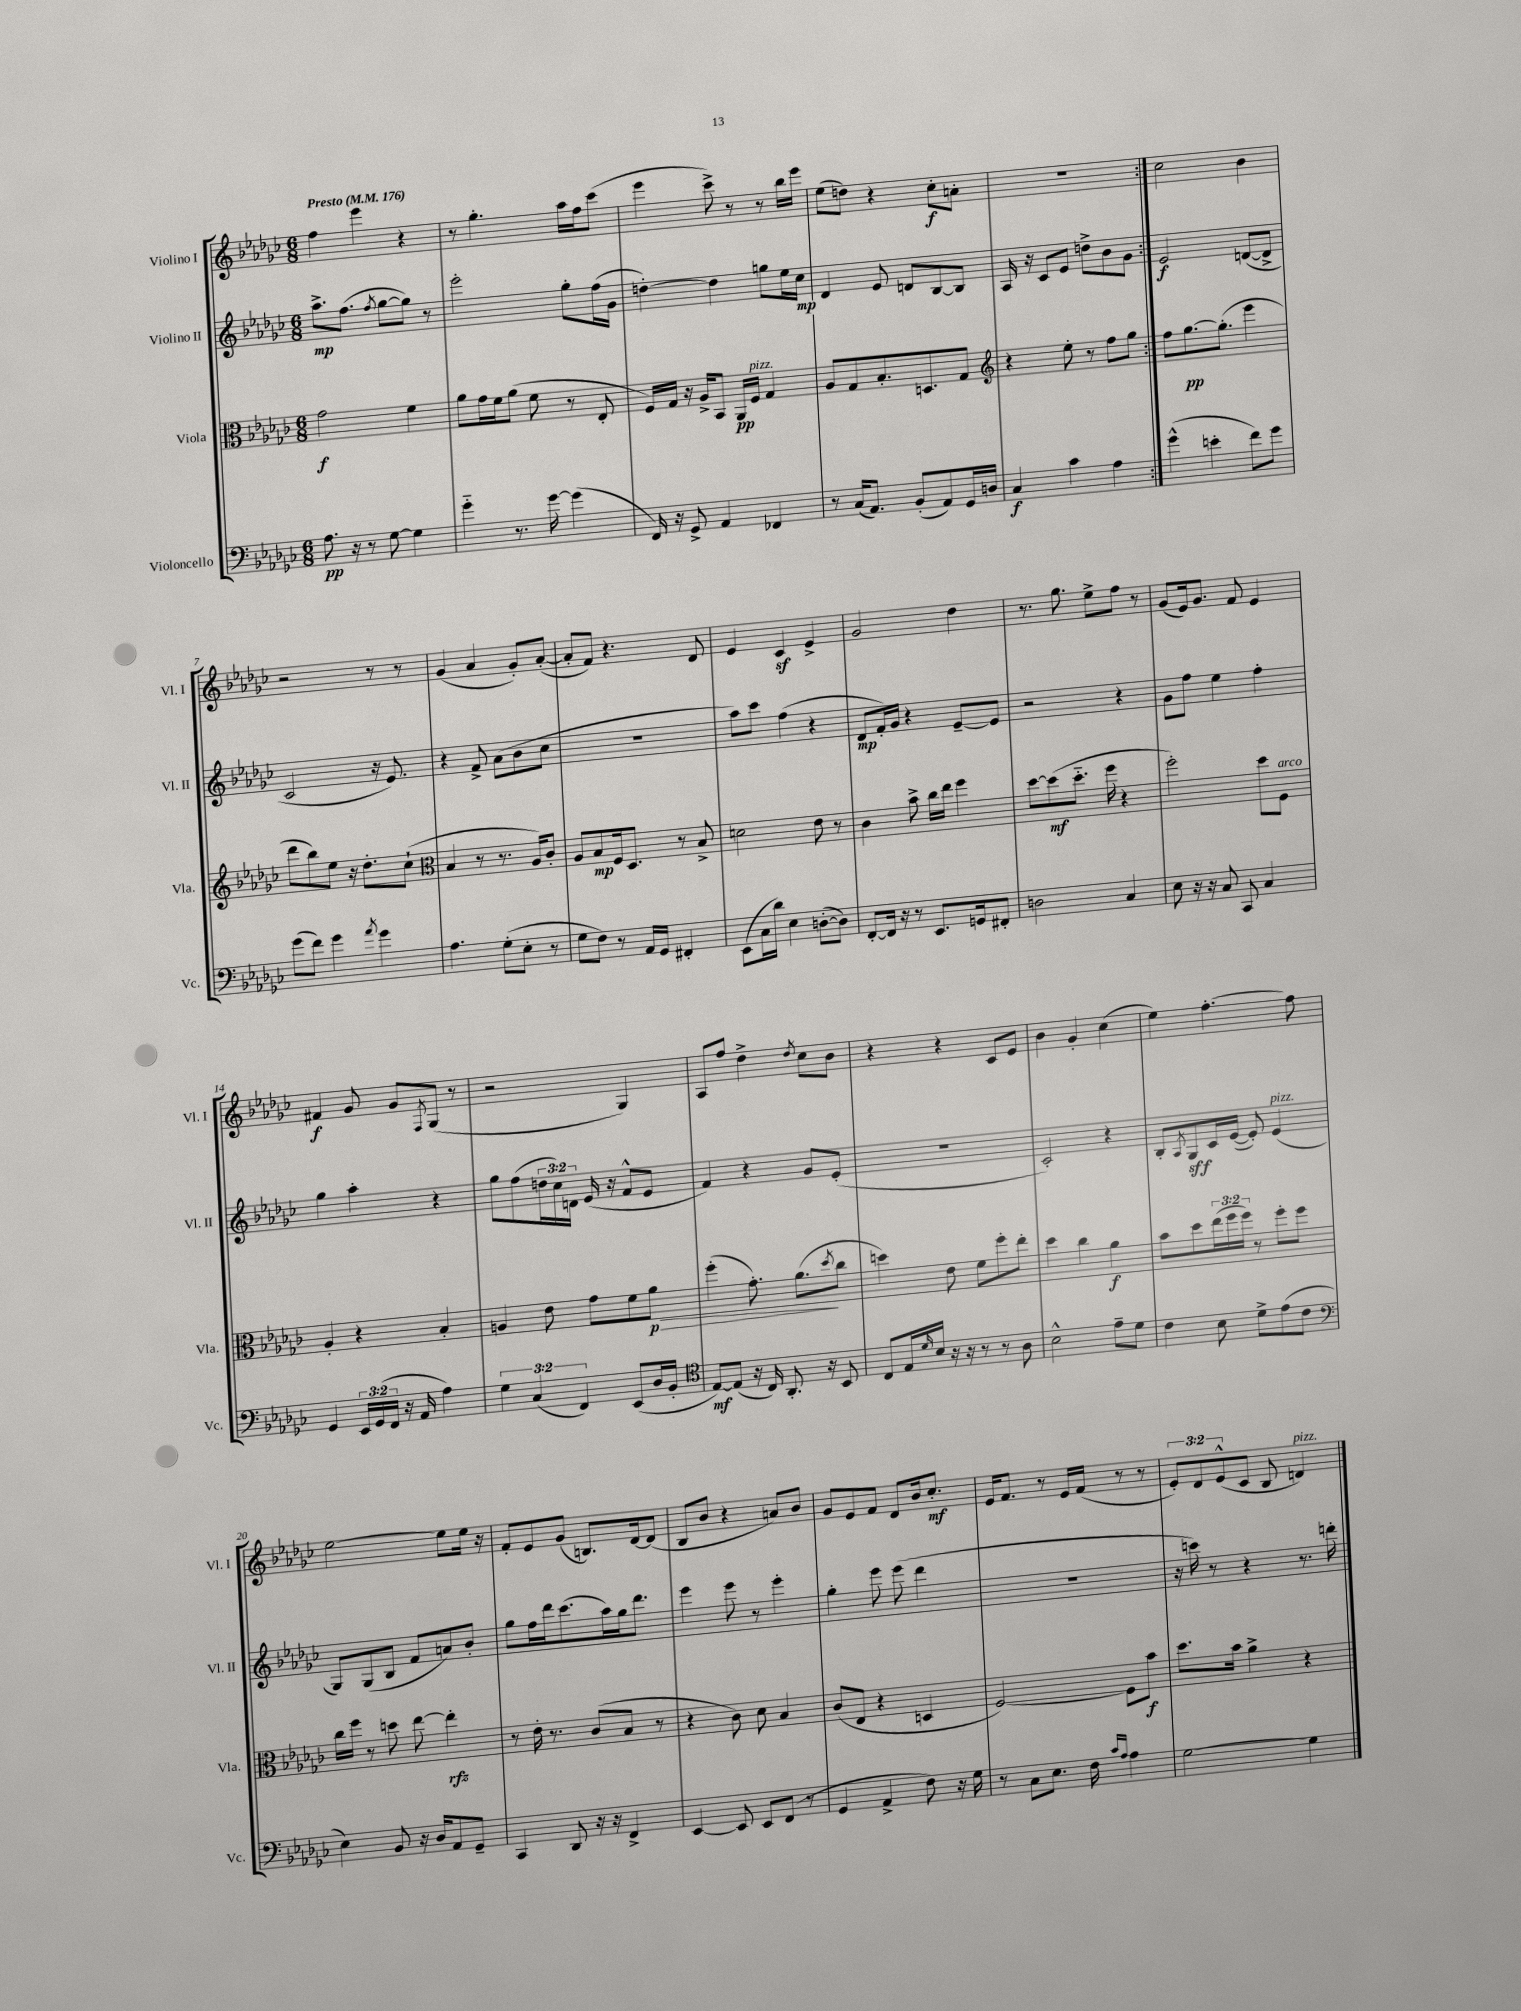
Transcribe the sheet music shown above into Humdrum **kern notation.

**kern	**dynam	**kern	**dynam	**kern	**dynam	**kern	**dynam
*part4	*part4	*part3	*part3	*part2	*part2	*part1	*part1
*staff4	*staff4	*staff3	*staff3	*staff2	*staff2	*staff1	*staff1
*I"Violoncello	*	*I"Viola	*	*I"Violino II	*	*I"Violino I	*
*I'Vc.	*	*I'Vla.	*	*I'Vl. II	*	*I'Vl. I	*
*clefF4	*	*clefC3	*	*clefG2	*	*clefG2	*
*k[b-e-a-d-g-c-]	*	*k[b-e-a-d-g-c-]	*	*k[b-e-a-d-g-c-]	*	*k[b-e-a-d-g-c-]	*
*M6/8	*	*M6/8	*	*M6/8	*	*M6/8	*
*MM176	*	*MM176	*	*MM176	*	*MM176	*
=1	=1	=1	=1	=1	=1	=1	=1
!	!	!	!	!	!	!LO:TX:a:B:t=Presto	!
8.A-\	pp	2g-\	f	8.aa-^\L	mp	4ff\	.
16r	.	.	.	(8.ff\J	.	.	.
8r	.	.	.	.	.	4eee-\	.
.	.	.	.	8qff/	.	.	.
[8G-\	.	.	.	[8gg-\L	.	.	.
4G-\]	.	4f\	.	8gg-\J])	.	4r	.
.	.	.	.	8r	.	.	.
=2	=2	=2	=2	=2	=2	=2	=2
4g-\	.	8a-\L	.	2eee-'\	.	8r	.
.	.	16g-\L	.	.	.	4.gg-'\	.
.	.	16f\J	.	.	.	.	.
8.r	.	(8a-\J	.	.	.	.	.
.	.	8f\	.	.	.	.	.
[16g-\	.	.	.	.	.	.	.
(4g-\]	.	8r	.	8gg-'\L	.	16aa-\LL	.
.	.	.	.	.	.	16ff\J	.
.	.	8E-'/	.	(16ff\L	.	(8ccc-\J	.
.	.	.	.	16g-\JJ	.	.	.
=3	=3	=3	=3	=3	=3	=3	=3
16FF/)	.	16F/LL)	.	[4ddn'\)	.	4eee-\	.
16r	.	16G-/JJ	.	.	.	.	.
8GG-^/	.	16r	.	.	.	.	.
.	.	16A-^/KL	.	.	.	.	.
4AA-/	.	8BB-/J	.	4dd\]	.	8ccc-^\)	.
.	.	16AA-/LL	pp	.	.	8r	.
!	!	!LO:TX:a:i:t=pizz.	!	!	!	!	!
.	.	16F/JJ	.	.	.	.	.
4FF-X/	.	4G-/	.	8ggn\L	.	8r	.
.	.	.	.	16ee-\L	.	16bb-\LL	.
.	.	.	.	16cc-\JJ	mp	16eee-\JJ	.
=4	=4	=4	=4	=4	=4	=4	=4
8r	.	8A-/L	.	4d-/	.	(8ee-\L	.
(16C-/KL	.	8G-/	.	.	.	8ddn\J)	.
8.AA-/J)	.	.	.	.	.	.	.
.	.	8.B-'/	.	8e-/	.	4r	.
(8BB-'/L	.	.	.	8dn/L	.	.	.
.	.	8.Dn/	.	.	.	.	.
8AA-/)	.	.	.	[8B-/	.	8cc-'\L	f
16GG-/L	.	8G-/J	.	8B-/J]	.	8an'\J	.
16Dn/JJ	.	.	.	.	.	.	.
=5	=5	=5	=5	=5	=5	=5	=5
*	*	*clefG2	*	*	*	*	*
4C-/	f	4r	.	16A-/	.	2.r	.
.	.	.	.	16r	.	.	.
.	.	.	.	8c-/L	.	.	.
4c-\	.	8ee-'\	.	8e-/J	.	.	.
.	.	8r	.	8ddn^\L	.	.	.
4A-\	.	8ff\L	.	8b-\	.	.	.
.	.	8gg-\J	.	8g-\J	.	.	.
=6:|!	=6:|!	=6:|!	=6:|!	=6:|!	=6:|!	=6:|!	=6:|!
(4g-^^\	.	8ff\L	.	2e-/	f	2cc-\	.
.	.	[8.gg-\	pp	.	.	.	.
4en'\	.	.	.	.	.	.	.
.	.	(8.gg-'\J]	.	.	.	.	.
8f\L)	.	4eee-\	.	([8dn/L	.	4b-\	.
8g-\J	.	.	.	8d^/J]	.	.	.
!!LO:LB:g=z
=7	=7	=7	=7	=7	=7	=7	=7
(8g-\L	.	8ddd-\L	.	2c-/	.	2r	.
8f\J)	.	8bb-\)	.	.	.	.	.
4g-\	.	8ee-\J	.	.	.	.	.
.	.	16r	.	.	.	.	.
.	.	8.dd-'\L	.	.	.	.	.
8qa-/	.	.	.	.	.	.	.
4g-\	.	.	.	16r	.	8r	.
.	.	.	.	8.e-/)	.	.	.
.	.	(8cc-`\J	.	.	.	8r	.
=8	=8	=8	=8	=8	=8	=8	=8
*	*	*clefC3	*	*	*	*	*
4.A-\	.	4B-/	.	4r	.	(4g-/	.
.	.	8r	.	8f^/	.	4a-/	.
(8G-'\L	.	8.r	.	(8a-\L	.	.	.
8E-'\J	.	.	.	8b-\	.	8g-'/L)	.
.	.	16A-/KL)	.	.	.	.	.
8r	.	8c-'/J	.	8cc-\J	.	([8a-'/J	.
=9	=9	=9	=9	=9	=9	=9	=9
8G-\L	.	8A-/L	.	2.r	.	8a-'/L]	.
8F\J)	.	8B-/	mp	.	.	8f/J)	.
8r	.	16F/k	.	.	.	4.r	.
.	.	8.D-/J	.	.	.	.	.
16AA-/LL	.	.	.	.	.	.	.
16GG-/JJ	.	.	.	.	.	.	.
4FF#X'/	.	8r	.	.	.	.	.
.	.	8B-^/	.	.	.	8d-/	.
=10	=10	=10	=10	=10	=10	=10	=10
(8EE-\L	.	2dn\	.	8aa-\L)	.	4e-/	.
16C-\L	.	.	.	8ccc-\J	.	.	.
16d-\JJ)	.	.	.	.	.	.	.
4E-\	.	.	.	(4ff\	.	4c-z/	.
([8Dn'\L	.	8e-\	.	4r	.	4e-^/	.
8D\J])	.	8r	.	.	.	.	.
=11	=11	=11	=11	=11	=11	=11	=11
[8FF'/L	.	4c-\	.	8d-/L	mp	2g-/	.
16FF/Jk]	.	.	.	16f'/L)	.	.	.
16r	.	.	.	16g-/JJ	.	.	.
8r	.	8b-^\	.	4r	.	.	.
8.EE-/L	.	16cc-\LL	.	.	.	.	.
.	.	16ee-\JJ	.	.	.	.	.
.	.	4ff\	.	[8e-~/L	.	4dd-\	.
16GGn/k	.	.	.	.	.	.	.
8FF#X'/J	.	.	.	8e-/J]	.	.	.
=12	=12	=12	=12	=12	=12	=12	=12
2Dn\	.	[8dd-\L	.	2r	.	8.r	.
.	.	(8dd-\]	mf	.	.	.	.
.	.	.	.	.	.	8.gg-\	.
.	.	8.dd-\J	.	.	.	.	.
.	.	.	.	.	.	8ee-^\L	.
.	.	16ff\	.	.	.	.	.
4C-/	.	4r	.	4r	.	8ff\J	.
.	.	.	.	.	.	8r	.
=13	=13	=13	=13	=13	=13	=13	=13
8E-\	.	2ff'\)	.	8g-\L	.	(8g-/L	.
16r	.	.	.	8ff\J	.	16e-/k)	.
16r	.	.	.	.	.	8.g-/J	.
8C-/	.	.	.	4ee-\	.	.	.
8CC-/	.	.	.	.	.	8f/	.
4C-/	.	8dd-\L	.	4ff'\	.	4e-/	.
!	!	!LO:TX:a:i:t=arco	!	!	!	!	!
.	.	8F\J	.	.	.	.	.
!!LO:LB:g=z
=14	=14	=14	=14	=14	=14	=14	=14
4GG-/	.	4A-'/	.	4gg-\	.	4f#X/	f
24EE-/LL	.	4r	.	4aa-'\	.	8g-/	.
(24GG-/	.	.	.	.	.	.	.
24FF/JJ	.	.	.	.	.	.	.
16r	.	.	.	.	.	8g-/L	.
16AA-/	.	.	.	.	.	.	.
.	.	.	.	.	.	8qF/	.
4A-\)	.	4B-'/	.	4r	.	(8G-/J	.
.	.	.	.	.	.	8r	.
=15	=15	=15	=15	=15	=15	=15	=15
6G-\	.	4An/	.	8gg-\L	.	2r	.
.	.	.	.	(8ff\	.	.	.
(6C-/	.	.	.	.	.	.	.
.	.	8e-\	.	24ddn\L	.	.	.
.	.	.	.	24cc-\)	.	.	.
6FF/)	.	.	.	24dn\JJ	.	.	.
.	.	8g-\L	.	(16e-/	.	.	.
.	.	.	.	16r	.	.	.
(8EE-/L	.	8f\	.	8f^^/L	.	4G-/)	.
!	!	!	!LO:HP:b	!	!	!	!
16D-/L	.	8a-\J	> p	8e-/J	.	.	.
16BB-'/JJ	.	.	.	.	.	.	.
=16	=16	=16	=16	=16	=16	=16	=16
*clefC4	*	*	*	*	*	*	*
[8E-/L)	mf	(4ff'\	.	4f/)	.	8A-/L	.
(8E-/J]	.	.	.	.	.	8ff/J	.
16r	.	8.g-'\)	.	4r	.	4dd-^\	.
16C-/)	.	.	.	.	.	.	.
8.AA-'/	.	.	.	.	.	.	.
.	.	(8.a-\L	.	.	.	.	.
.	.	.	.	.	.	8qdd-/	.
.	.	.	.	8g-/L	.	8cc-\L	.
16r	.	.	.	.	.	.	.
.	.	8qdd-/	.	.	.	.	.
8BB-/	.	8cc-\J	]	(8e-'/J	.	8b-\J	.
=17	=17	=17	=17	=17	=17	=17	=17
8C-/L	.	4ddn\)	.	2.r	.	4r	.
16E-/L	.	.	.	.	.	.	.
16qqd-/	.	.	.	.	.	.	.
16B-/JJ	.	.	.	.	.	.	.
16r	.	8e-\	.	.	.	4r	.
16r	.	.	.	.	.	.	.
8r	.	8f\L	.	.	.	.	.
8r	.	8ff'\	.	.	.	8c-/L	.
8A-\	.	8ee-'\J	.	.	.	8e-/J	.
=18	=18	=18	=18	=18	=18	=18	=18
2B-^^\	.	4dd-\	.	2c-'/)	.	4b-\	.
.	.	4cc-\	.	.	.	4g-'/	.
8e-~\L	.	4a-\	f	4r	.	(4cc-\	.
8d-\J	.	.	.	.	.	.	.
=19	=19	=19	=19	=19	=19	=19	=19
4c-\	.	8b-\L	.	8B-'/L	.	4ee-\)	.
.	.	.	.	8qA-/	.	.	.
.	.	8dd-\	.	8G-/	sff	.	.
8B-\	.	(24ee-\L	.	16c-/L	.	[4.ff'\	.
.	.	24ff\	.	.	.	.	.
.	.	.	.	([16e-/JJ	.	.	.
.	.	24ff\JJ)	.	.	.	.	.
8d-^\L	.	8r	.	8e-'/])	.	.	.
!	!	!	!	!LO:TX:a:i:t=pizz.	!	!	!
(8e-\	.	8ff'\L	.	(4e-/	.	.	.
8c-\J	.	8ff\J	.	.	.	8ff\]	.
!!LO:LB:g=z
=20	=20	=20	=20	=20	=20	=20	=20
*clefF4	*	*	*	*	*	*	*
4E-\)	.	16cc-\LL	.	8G-/L)	.	[2ee-\	.
.	.	16ff\JJ	.	.	.	.	.
.	.	8r	.	(8G-/	.	.	.
8BB-/	.	8ddn\	.	8B-/J	.	.	.
16r	.	[8ee-\	.	8f/L	.	.	.
16D-/KL	.	.	.	.	.	.	.
8AA-/	.	4ee-'\]	rfz	8an/)	.	8ee-\L]	.
8GG-~/J	.	.	.	8b-'/J	.	16ee-\Jk	.
.	.	.	.	.	.	16r	.
=21	=21	=21	=21	=21	=21	=21	=21
4CC-/	.	8r	.	8gg-\L	.	8f'/L	.
.	.	16e-'\	.	16ff\L	.	8e-/	.
.	.	8.r	.	16ddd-\J	.	.	.
8DD-/	.	.	.	(8.ccc-\	.	(8g-/J	.
16r	.	(8c-/L	.	.	.	8.Bn/L)	.
16r	.	.	.	16aa-\L)	.	.	.
4FF^/	.	8B-/J	.	16gg-\J	.	.	.
.	.	.	.	8.ddd-\J	.	[16d-/k	.
.	.	8r	.	.	.	(8d-/J]	.
=22	=22	=22	=22	=22	=22	=22	=22
[4EE-/	.	4r	.	4eee-\	.	8B-/L	.
.	.	.	.	.	.	8b-/J	.
8EE-/]	.	8c-\)	.	8eee-\	.	4r	.
8EE-/L	.	8d-\	.	8r	.	.	.
(8FF/J	.	4B-/	.	4eee-'\	.	8an/L)	.
8r	.	.	.	.	.	8b-/J	.
=23	=23	=23	=23	=23	=23	=23	=23
4GG-/	.	(8c-/L	.	4gg-'\	.	8g-/L	.
.	.	8E-/J	.	.	.	8e-/	.
4AA-^/	.	4r	.	8eee-\	.	8f/J	.
.	.	.	.	(8eee-\	.	8d-/L	.
8F\)	.	4Dn/	.	4ddd-\	.	16b-/k	.
.	.	.	.	.	.	8.cc-'/J	mf
16r	.	.	.	.	.	.	.
16G-\	.	.	.	.	.	.	.
=24	=24	=24	=24	=24	=24	=24	=24
8r	.	[2F/)	.	2.r	.	16e-/KL	.
.	.	.	.	.	.	8.f/J	.
8C-\L	.	.	.	.	.	.	.
8.E-\J	.	.	.	.	.	8r	.
.	.	.	.	.	.	16e-/LL	.
16F\	.	.	.	.	.	(16f/JJ	.
16qqc-/LL	.	.	.	.	.	.	.
16qqA-/JJ	.	.	.	.	.	.	.
4A-\	.	8F\L]	.	.	.	8r	.
.	.	8b-\J	f	.	.	8r	.
=25	=25	=25	=25	=25	=25	=25	=25
[2G-\	.	8.dd-\L	.	16r	.	12e-'/L)	.
.	.	.	.	16cccn\)	.	.	.
.	.	.	.	.	.	12d-/	.
.	.	.	.	8r	.	.	.
.	.	.	.	.	.	(12e-^^/	.
.	.	16b-\Jk	.	.	.	.	.
.	.	4a-^\	.	4r	.	8c-/J	.
.	.	.	.	.	.	8B-/	.
!	!	!	!	!	!	!LO:TX:a:i:t=pizz.	!
4G-\]	.	4r	.	8.r	.	4dn/)	.
.	.	.	.	16dddn'\	.	.	.
==	==	==	==	==	==	==	==
*-	*-	*-	*-	*-	*-	*-	*-
